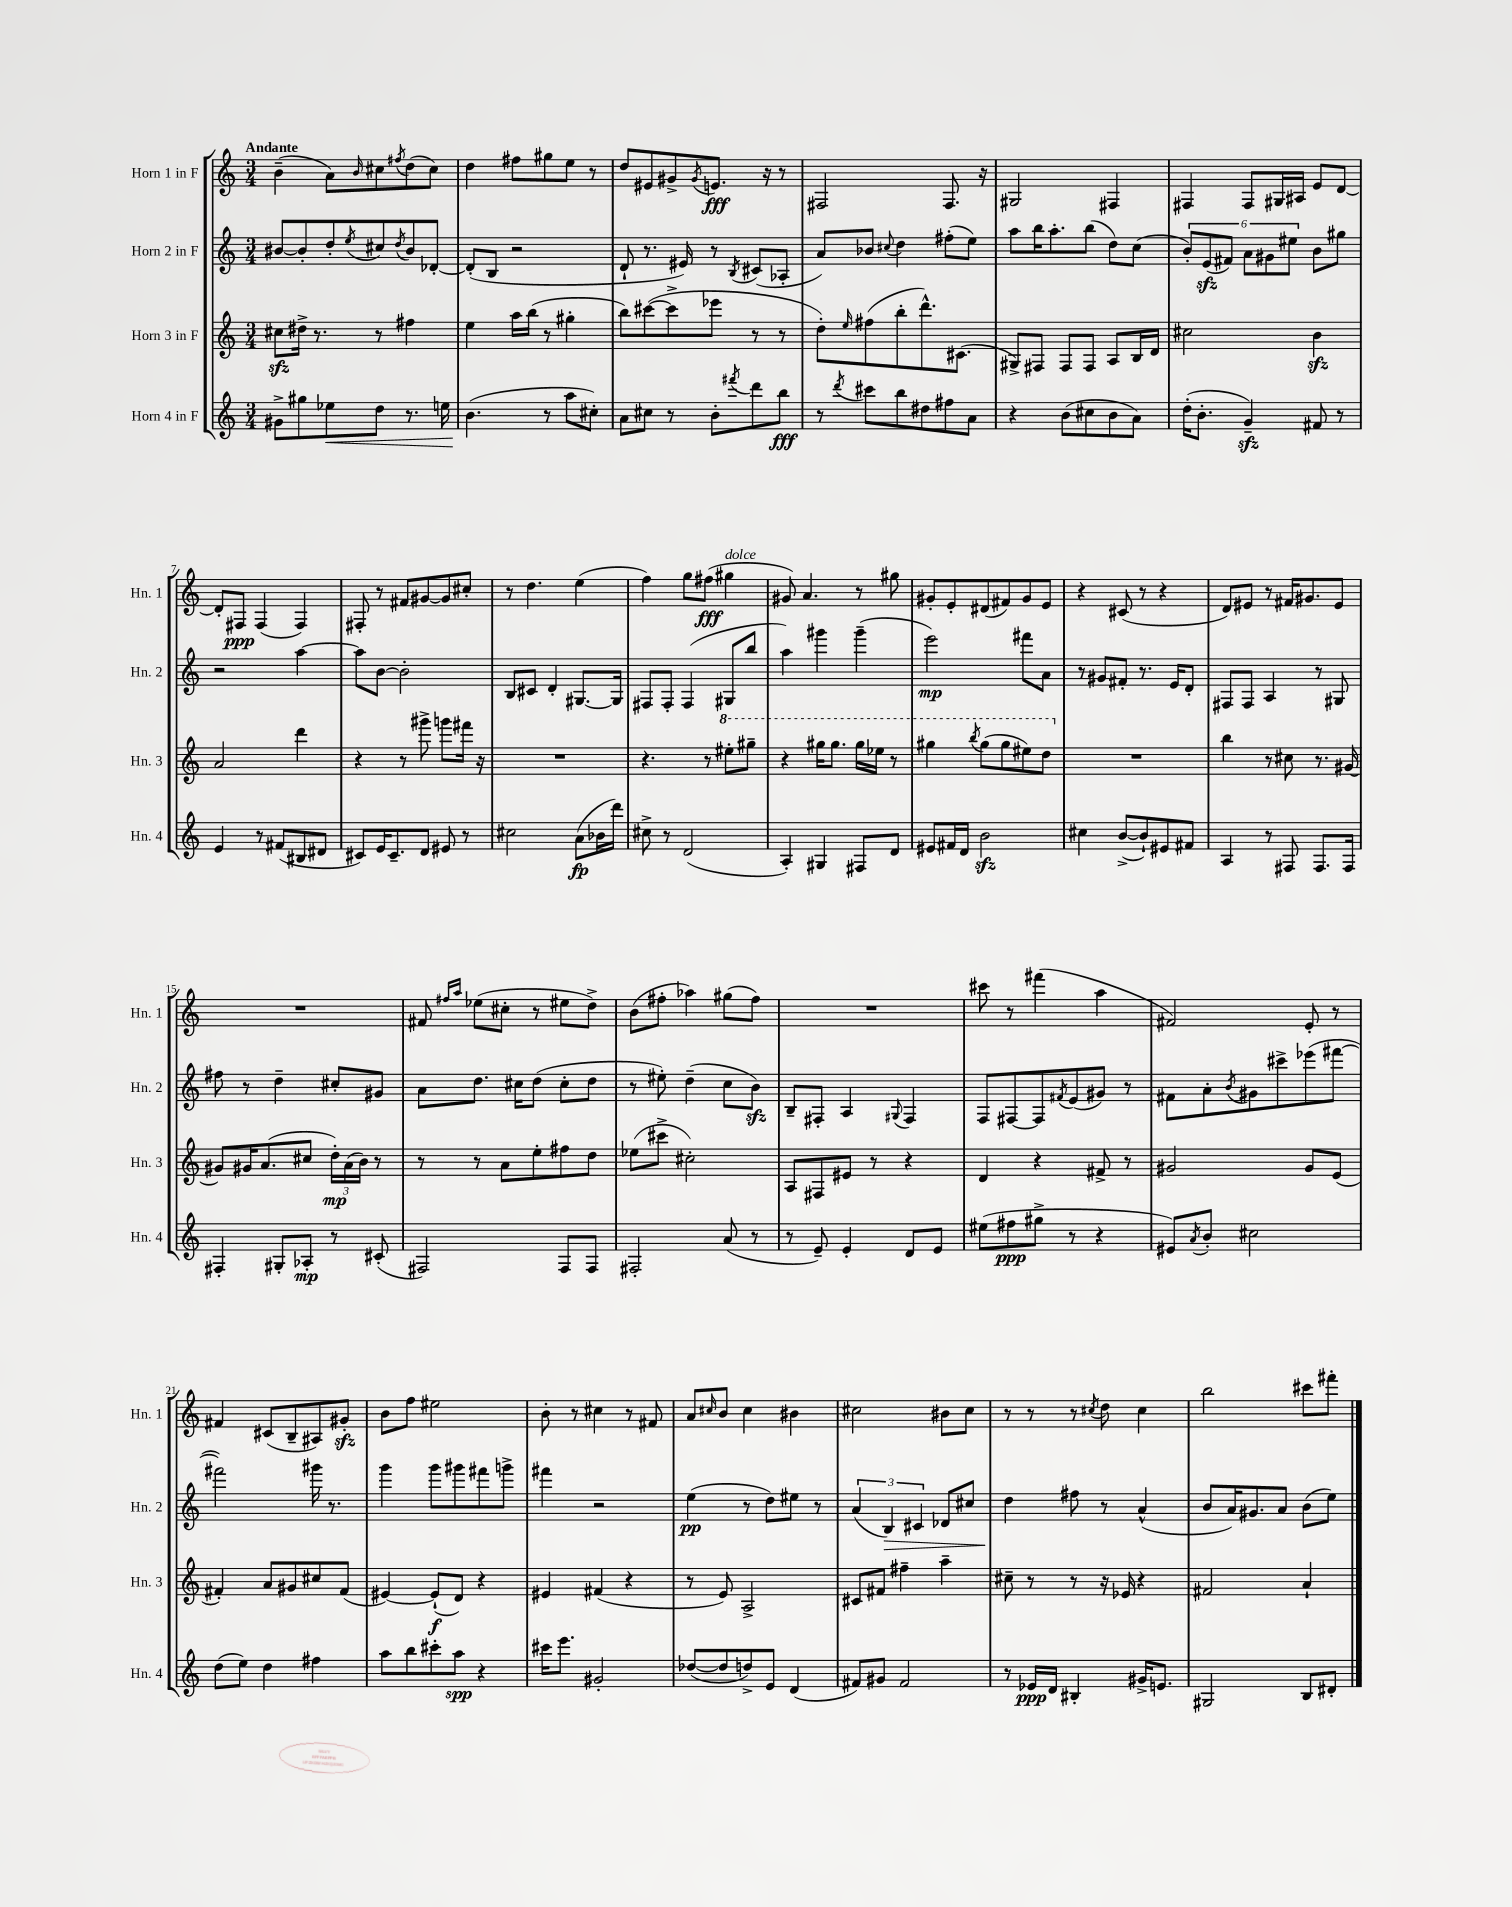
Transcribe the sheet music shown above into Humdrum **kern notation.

**kern	**dynam	**kern	**dynam	**kern	**dynam	**kern	**dynam
*part4	*part4	*part3	*part3	*part2	*part2	*part1	*part1
*staff4	*staff4	*staff3	*staff3	*staff2	*staff2	*staff1	*staff1
*I"Horn 4 in F	*	*I"Horn 3 in F	*	*I"Horn 2 in F	*	*I"Horn 1 in F	*
*I'Hn. 4	*	*I'Hn. 3	*	*I'Hn. 2	*	*I'Hn. 1	*
*clefG2	*	*clefG2	*	*clefG2	*	*clefG2	*
*k[]	*	*k[]	*	*k[]	*	*k[]	*
*M3/4	*	*M3/4	*	*M3/4	*	*M3/4	*
=1	=1	=1	=1	=1	=1	=1	=1
!	!	!	!	!	!	!LO:TX:a:B:t=Andante	!
8g#X^\L	.	8cc#Xzz\L	.	[8b#X/L	.	(4b~\	.
8gg#X\	.	16dd#X^\Jk	.	8b#'/]	.	.	.
.	.	8.r	.	.	.	.	.
!	!LO:HP:b	!	!	!	!	!	!
8ee-X\	<	.	.	8dd'/	.	8a\L)	.
.	.	.	.	8qee/	.	16qqb/	.
8dd\J	.	8r	.	8cc#X/	.	8cc#X\	.
.	.	.	.	8qdd/	.	8qff#X/	.
8.r	.	4ff#X\	.	8b#/	.	(8dd\	.
.	.	.	.	[8d-X'/J	.	8cc#\J)	.
16een\	.	.	.	.	.	.	.
=2	=2	=2	=2	=2	=2	=2	=2
(4.b\	.	4ee\	.	(8d-'/L]	.	4dd\	.
.	.	.	.	8B/J	.	.	.
.	.	16aa\LL	.	2r	.	8ff#X\L	.
.	.	(16bb\JJ	.	.	.	.	.
8r	[	8r	.	.	.	8gg#X\	.
8aa\L	.	4gg#X'\	.	.	.	8ee\J	.
8cc#X'\J)	.	.	.	.	.	8r	.
=3	=3	=3	=3	=3	=3	=3	=3
8a\L	.	8bb\L)	.	8d`/	.	8dd/L	.
8cc#X\J	.	([8ccc#X\	.	8.r	.	8e#X/	.
8r	.	8ccc#^\]	.	.	.	8g#X^/	.
.	.	.	.	16e#X/)	.	.	.
.	.	.	.	.	.	8qg#/	.
8b'\L	.	8eee-X\J	.	8r	.	8.en/J	fff
8qfff#X/	.	.	.	8qB/	.	.	.
8ddd\	.	8r	.	(8c#X/L	.	.	.
.	.	.	.	.	.	16r	.
8bb\J	fff	8r	.	8A-X'/J	.	8r	.
=4	=4	=4	=4	=4	=4	=4	=4
8r	.	8dd'\L)	.	8a/L)	.	2F#X/	.
8qddd/	.	16qqee/	.	.	.	.	.
8ccc#X\L	.	(8ff#X\	.	8b-X/J	.	.	.
.	.	.	.	8qqcc#X/	.	.	.
8bb\	.	8bb'\	.	4dd\	.	.	.
8dd#X\	.	8.ddd^^\)	.	.	.	.	.
8ff#X\	.	.	.	(8ff#X'\L	.	8.F#/	.
.	.	(8.c#X\J	.	.	.	.	.
8a\J	.	.	.	8ee\J)	.	.	.
.	.	.	.	.	.	16r	.
=5	=5	=5	=5	=5	=5	=5	=5
4r	.	8G#X^/L)	.	8aa\L	.	2G#X/	.
.	.	8F#X/J	.	16bb\K	.	.	.
.	.	.	.	8.aa'\	.	.	.
(8b\L	.	8F#/L	.	.	.	.	.
8cc#X\	.	8F#/J	.	(8bb\J	.	.	.
8b\	.	8A/L	.	8dd\L)	.	4F#X/	.
8a\J)	.	16B/L	.	(8cc\J	.	.	.
.	.	16d/JJ	.	.	.	.	.
=6	=6	=6	=6	=6	=6	=6	=6
(16dd'\KL	.	2cc#X\	.	12b'/L)	.	4F#X/	.
8.b'\J	.	.	.	.	.	.	.
.	.	.	.	(12ezz/	.	.	.
.	.	.	.	12f#X/J)	.	.	.
4gzz~/)	.	.	.	12a\L	.	8F#/L	.
.	.	.	.	12g#X\	.	.	.
.	.	.	.	.	.	16G#X/L	.
.	.	.	.	12ee#X\J	.	.	.
.	.	.	.	.	.	16A#X/JJ	.
8f#X/	.	4bzz\	.	8b\L	.	8e/L	.
8r	.	.	.	8gg#X\J	.	[8d/J	.
!!LO:LB:g=z
=7	=7	=7	=7	=7	=7	=7	=7
4e/	.	2a/	.	2r	.	8d'/L]	.
.	.	.	.	.	.	8F#X/J	ppp
8r	.	.	.	.	.	(4F#/	.
(8f#X/L	.	.	.	.	.	.	.
8B#X/	.	4ddd\	.	[4aa\	.	4F#/)	.
8d#X/J	.	.	.	.	.	.	.
=8	=8	=8	=8	=8	=8	=8	=8
8c#X/L)	.	4r	.	8aa\L]	.	8F#X'/	.
16e/K	.	.	.	[8b\J	.	8r	.
8.c#~/	.	.	.	.	.	.	.
.	.	8r	.	2b'\]	.	8f#X/L	.
8d/J	.	8ggg#X^\	.	.	.	[8g#X/	.
8e#X/	.	8gggn\L	.	.	.	8g#/]	.
8r	.	16fff#X\Jk	.	.	.	8cc#X'/J	.
.	.	16r	.	.	.	.	.
=9	=9	=9	=9	=9	=9	=9	=9
2cc#X\	.	2.r	.	8B/L	.	8r	.
.	.	.	.	8c#X/J	.	4.dd\	.
.	.	.	.	4d'/	.	.	.
(8a\L	fp	.	.	[8.G#X/L	.	(4ee\	.
16b-X\L	.	.	.	.	.	.	.
16ddd\JJ)	.	.	.	16G#/Jk]	.	.	.
=10	=10	=10	=10	=10	=10	=10	=10
8cc#X^\	.	4.r	.	8F#X/L	.	4ff\)	.
8r	.	.	.	8F#'/J	.	.	.
(2d/	.	.	.	(4F#/	.	8gg\L	.
.	.	8r	.	.	.	(8ff#X\J	fff
*	*	*8va	*	*	*	*	*
!	!	!	!	!	!	!LO:TX:a:i:t=dolce	!
.	.	8eee#X'\L	.	8G#X/L	.	4gg#X\	.
.	.	8ggg#X~\J	.	8bb/J	.	.	.
=11	=11	=11	=11	=11	=11	=11	=11
4A'/)	.	4r	.	4aa\)	.	8g#X/)	.
.	.	.	.	.	.	4.a/	.
4G#X/	.	16ggg#X\KL	.	4ggg#X\	.	.	.
.	.	8.ggg#\J	.	.	.	.	.
8F#X/L	.	16ggg#\LL	.	(4ggg#~\	.	8r	.
.	.	16eee-X\JJ	.	.	.	.	.
8d/J	.	8r	.	.	.	8gg#X\	.
=12	=12	=12	=12	=12	=12	=12	=12
8e#X/L	.	4ggg#X\	.	2eee\)	mp	8g#X'/L	.
16f#X/L	.	.	.	.	.	8e'/	.
16d/JJ	.	.	.	.	.	.	.
.	.	8qbbb/	.	.	.	.	.
2bzz\	.	(8ggg#\L	.	.	.	(8d#X/	.
.	.	8ggg#\	.	.	.	8f#X/)	.
.	.	8eee#X\)	.	8fff#X\L	.	8g#/	.
.	.	8ddd\J	.	8a\J	.	8e/J	.
=13	=13	=13	=13	=13	=13	=13	=13
*	*	*X8va	*	*	*	*	*
4cc#X\	.	2.r	.	8r	.	4r	.
.	.	.	.	8g#X/L	.	.	.
([8b^/L	.	.	.	8f#X'/J	.	(8c#X/	.
8b`/])	.	.	.	8.r	.	8r	.
8e#X/	.	.	.	.	.	4r	.
.	.	.	.	16e/KL	.	.	.
8f#X/J	.	.	.	8d'/J	.	.	.
=14	=14	=14	=14	=14	=14	=14	=14
4A/	.	4bb\	.	8F#X/L	.	8d/L)	.
.	.	.	.	8F#/J	.	8e#X/J	.
8r	.	8r	.	4A/	.	8r	.
8F#X/	.	8cc#X\	.	.	.	16f#X/KL	.
.	.	.	.	.	.	8.g#X/	.
8.F#/L	.	8.r	.	8r	.	.	.
.	.	.	.	8G#X/	.	8e#/J	.
16F#/Jk	.	[16g#X/	.	.	.	.	.
!!LO:LB:g=z
=15	=15	=15	=15	=15	=15	=15	=15
4F#X'/	.	8g#X/L]	.	8ff#X\	.	2.r	.
.	.	16g#X/K	.	8r	.	.	.
.	.	(8.a/	.	.	.	.	.
8G#X'/L	.	.	.	4dd~\	.	.	.
8A-X'/J	mp	8cc#X/J	.	.	.	.	.
8r	.	24dd'\LL)	mp	8cc#X'/L	.	.	.
.	.	(24a\	.	.	.	.	.
.	.	24b\JJ)	.	.	.	.	.
(8c#X'/	.	8r	.	8g#X/J	.	.	.
=16	=16	=16	=16	=16	=16	=16	=16
2F#X/)	.	8r	.	8a\L	.	8f#X/	.
.	.	.	.	.	.	16qqff#X/LL	.
.	.	.	.	.	.	16qqaa/JJ	.
.	.	8r	.	8.dd\J	.	(8ee-X\L	.
.	.	8a\L	.	.	.	8cc#X'\J	.
.	.	.	.	16cc#X\KL	.	.	.
.	.	8ee'\	.	(8dd\J	.	8r	.
8F#/L	.	8ff#X\	.	8cc#'\L	.	8ee#X\L	.
8F#/J	.	8dd\J	.	8dd\J	.	8dd^\J)	.
=17	=17	=17	=17	=17	=17	=17	=17
2F#X'/	.	(8ee-X\L	.	8r	.	(8b\L	.
.	.	8ccc#X^\J	.	8ee#X'\)	.	8ff#X'\J	.
.	.	2cc#X'\)	.	(4dd~\	.	4aa-X\)	.
(8a/	.	.	.	8cc\L	.	(8gg#X\L	.
8r	.	.	.	8bzz\J)	.	8ff#\J)	.
=18	=18	=18	=18	=18	=18	=18	=18
8r	.	8A/L	.	8B~/L	.	2.r	.
8e~/)	.	8F#X/	.	8F#X'/J	.	.	.
4e'/	.	8e#X/J	.	4A/	.	.	.
.	.	8r	.	.	.	.	.
.	.	.	.	8qqG#X/	.	.	.
8d/L	.	4r	.	4F#/	.	.	.
8e/J	.	.	.	.	.	.	.
=19	=19	=19	=19	=19	=19	=19	=19
(8ee#X\L	.	4d/	.	8F/L	.	8ccc#X\	.
8ff#X\	ppp	.	.	[8F#X/	.	8r	.
8gg#X^\J	.	4r	.	8F#/]	.	(4fff#X\	.
.	.	.	.	8qf#X/	.	.	.
8r	.	.	.	(8e/	.	.	.
4r	.	8f#X^/	.	8g#X/J)	.	4aa\	.
.	.	8r	.	8r	.	.	.
=20	=20	=20	=20	=20	=20	=20	=20
8e#X/L)	.	2g#X/	.	8f#X\L	.	2f#X/)	.
8qa/	.	.	.	.	.	.	.
8b'/J	.	.	.	8a'\	.	.	.
.	.	.	.	8qb/	.	.	.
2cc#X\	.	.	.	8g#X\	.	.	.
.	.	.	.	8ccc#X^\	.	.	.
.	.	8g#/L	.	(8eee-X\	.	8e'/	.
.	.	(8e/J	.	[8fff#X\J	.	8r	.
!!LO:LB:g=z
=21	=21	=21	=21	=21	=21	=21	=21
(8dd\L	.	4f#X'/)	.	2fff#X\])	.	4f#X/	.
8ee\J)	.	.	.	.	.	.	.
4dd\	.	8a/L	.	.	.	(8c#X/L	.
.	.	8g#X/	.	.	.	8B~/	.
4ff#X\	.	8cc#X/	.	16ggg#X\	.	8A#X/)	.
.	.	.	.	8.r	.	.	.
.	.	(8f#/J	.	.	.	8g#Xzz'/J	.
=22	=22	=22	=22	=22	=22	=22	=22
8aa\L	.	[4e#X/)	.	4ggg\	.	8b\L	.
8bb\	.	.	.	.	.	8ff\J	.
8ccc#X'\	.	(8e#`/L]	f	8ggg\L	.	2ee#X\	.
8aa\J	spp	8d/J)	.	8ggg#X\	.	.	.
4r	.	4r	.	8fff#X\	.	.	.
.	.	.	.	8gggn^\J	.	.	.
=23	=23	=23	=23	=23	=23	=23	=23
16ccc#X\KL	.	4e#X/	.	4fff#X\	.	8b'\	.
8.eee\J	.	.	.	.	.	.	.
.	.	.	.	.	.	8r	.
2g#X'/	.	(4f#X/	.	2r	.	4cc#X\	.
.	.	4r	.	.	.	8r	.
.	.	.	.	.	.	8f#X/	.
=24	=24	=24	=24	=24	=24	=24	=24
([8dd-X/L	.	8r	.	(4ee\	pp	8a/L	.
.	.	.	.	.	.	16qqcc#X/	.
8dd-/]	.	8e/)	.	.	.	8b/J	.
8ddn^/)	.	2A^/	.	8r	.	4cc#\	.
8e/J	.	.	.	8dd\L)	.	.	.
(4d/	.	.	.	8ee#X\J	.	4b#X\	.
.	.	.	.	8r	.	.	.
=25	=25	=25	=25	=25	=25	=25	=25
8f#X/L)	.	8c#X/L	.	(6a/	.	2cc#X\	.
8g#X/J	.	8f#X/J	.	.	.	.	.
!	!	!	!	!	!LO:HP:b	!	!
.	.	.	.	6B/)	>	.	.
2f#/	.	4ff#X~\	.	.	.	.	.
.	.	.	.	6c#X/	.	.	.
.	.	4aa~\	.	8d-X/L	.	8b#X\L	.
.	.	.	.	8cc#X/J	.	8cc#\J	.
=26	=26	=26	=26	=26	=26	=26	=26
8r	.	8cc#X~\	.	4dd\	.	8r	.
16e-X/LL	ppp	8r	.	.	.	8r	.
16d/JJ	.	.	.	.	.	.	.
4B#X'/	.	8r	.	8ff#X\	]	8r	.
.	.	.	.	.	.	8qcc#X/	.
.	.	16r	.	8r	.	8dd\	.
.	.	16e-X/	.	.	.	.	.
16g#X^/KL	.	4r	.	(4a^^/	.	4cc#\	.
8.en/J	.	.	.	.	.	.	.
=27	=27	=27	=27	=27	=27	=27	=27
2G#X/	.	2f#X/	.	8b/L	.	2bb\	.
.	.	.	.	16a/K)	.	.	.
.	.	.	.	8.g#X/	.	.	.
.	.	.	.	8a/J	.	.	.
8B/L	.	4a`/	.	(8b\L	.	8ccc#X\L	.
8d#X'/J	.	.	.	8ee\J)	.	8fff#X'\J	.
==	==	==	==	==	==	==	==
*-	*-	*-	*-	*-	*-	*-	*-
